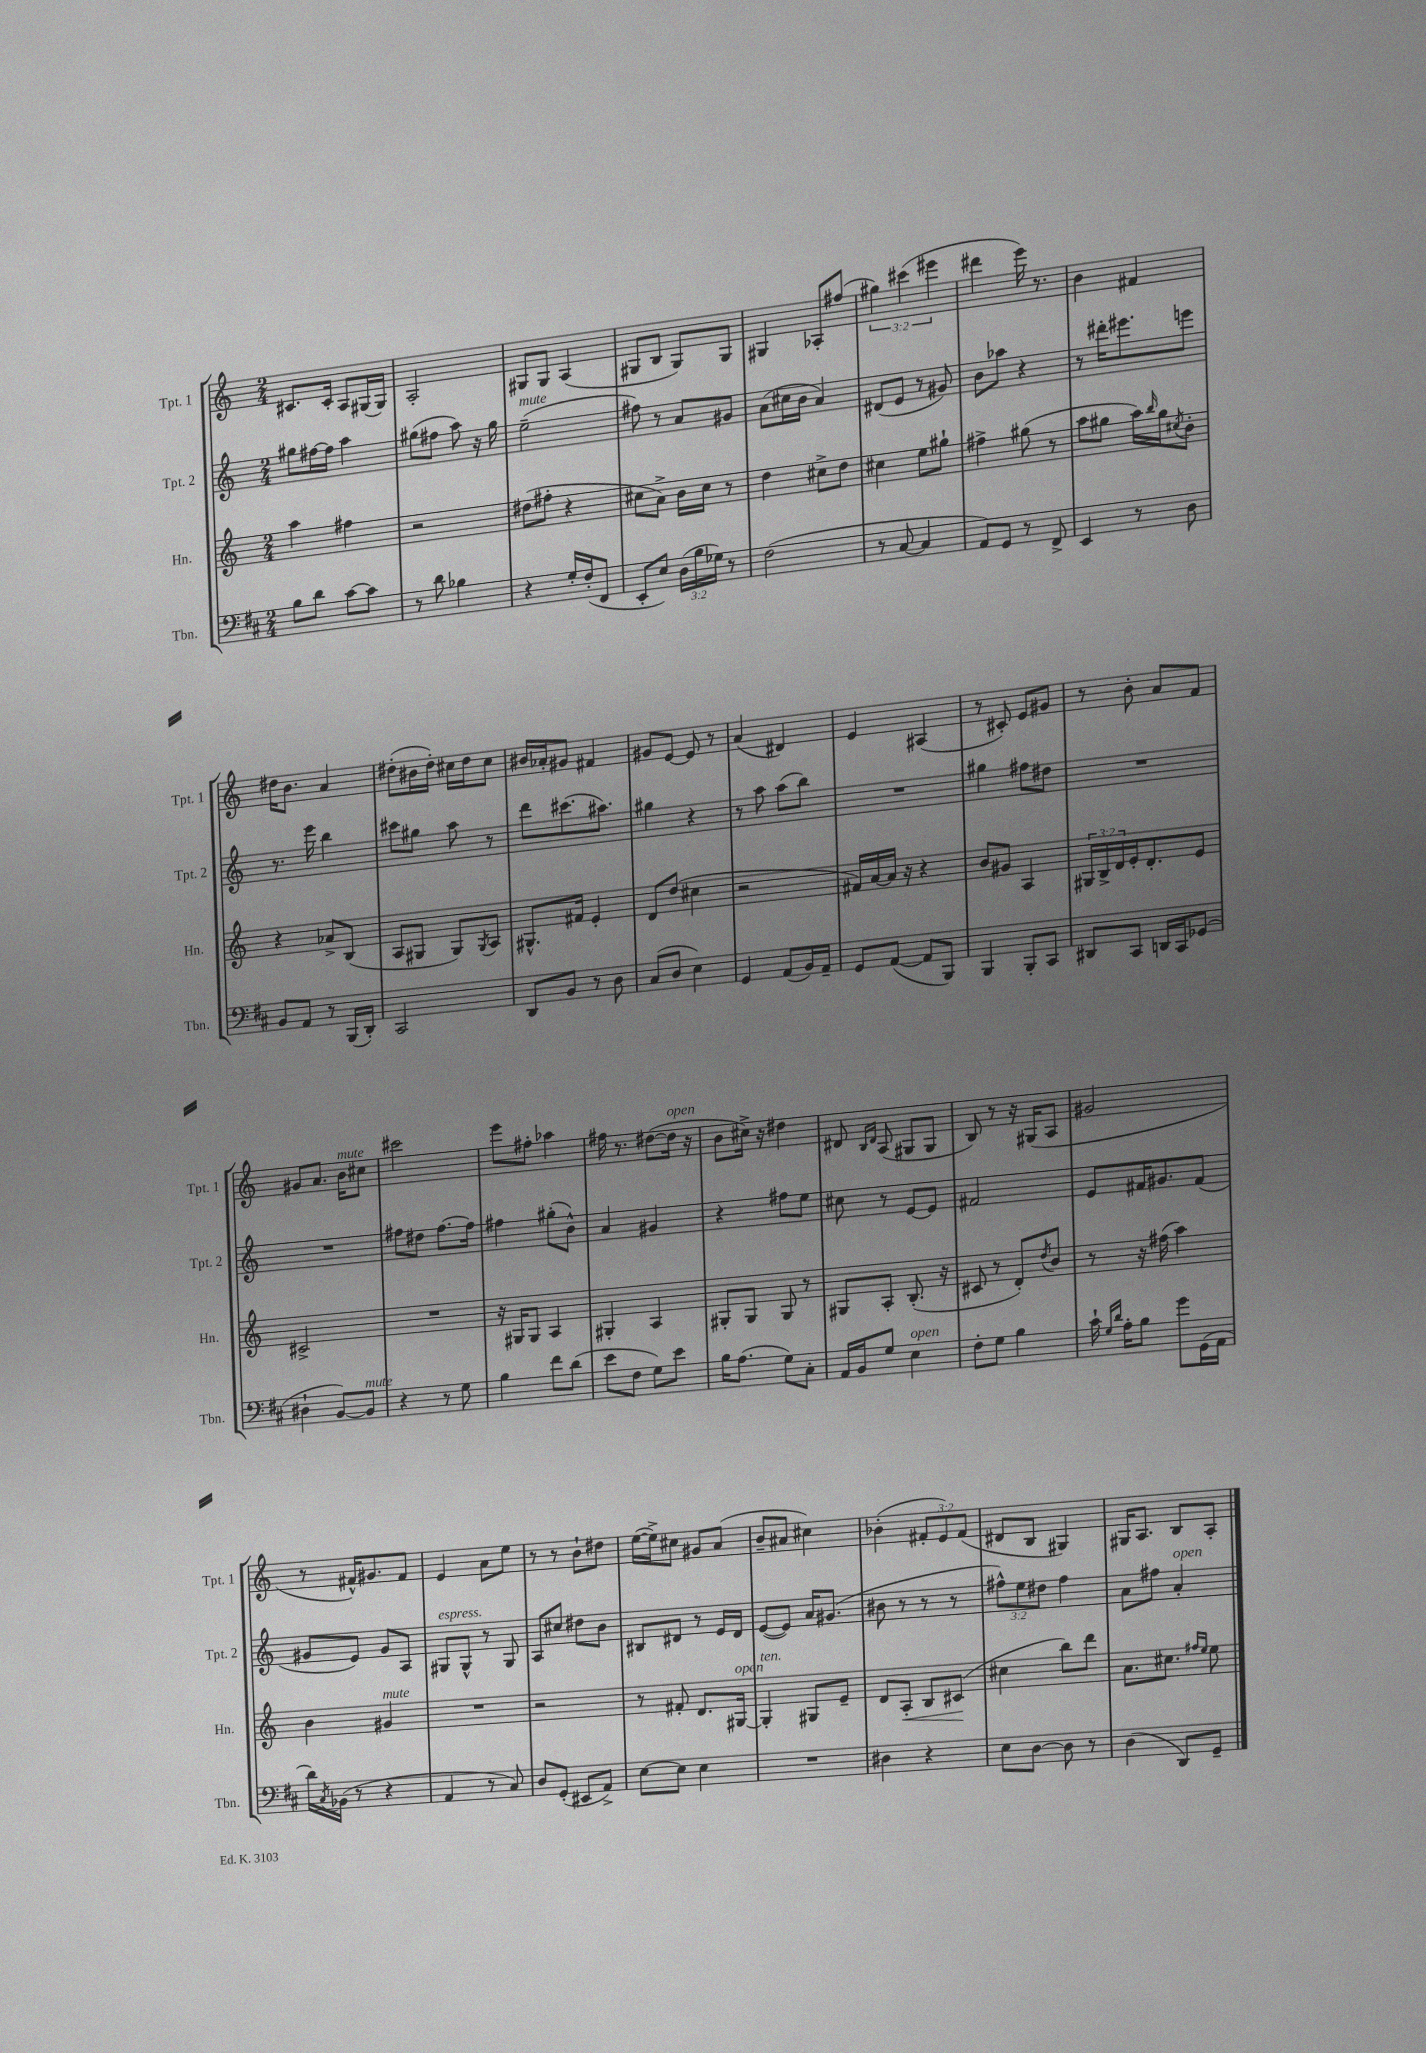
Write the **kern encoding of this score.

**kern	**kern	**dynam	**kern	**kern
*part4	*part3	*part3	*part2	*part1
*staff4	*staff3	*staff3	*staff2	*staff1
*I"Tbn.	*I"Hn.	*	*I"Tpt. 2	*I"Tpt. 1
*I'Tbn.	*I'Hn.	*	*I'Tpt. 2	*I'Tpt. 1
*clefF4	*clefG2	*	*clefG2	*clefG2
*k[f#c#]	*k[]	*	*k[]	*k[]
*M2/4	*M2/4	*	*M2/4	*M2/4
=5	=5	=5	=5	=5
8B\L	4aa\	.	8gg#X\L	8.c#X/L
8d\J	.	.	[16ff#X\L	.
.	.	.	16ff#\JJ]	16c#'/Jk
[8c#\L	4ff#X\	.	4aa\	8A/L
8c#\J]	.	.	.	(16G#X/L
.	.	.	.	16G#/JJ)
=6	=6	=6	=6	=6
8r	2r	.	(8gg#X\L	2A'/
8d\	.	.	8ff#X\J	.
4B-X\	.	.	8aa\)	.
.	.	.	16r	.
.	.	.	16gg#\	.
=7	=7	=7	=7	=7
!	!	!	!LO:TX:a:i:t=mute	!
4r	(8dd#X\L	.	(2ee~\	8G#X/L
.	8ff#X'\J	.	.	8G#/J
16G'/LL	4r	.	.	(4A/
(16F#'/J	.	.	.	.
8FF#/J	.	.	.	.
=8	=8	=8	=8	=8
8EE'/L	8cc#X\L	.	8ff#X\)	8G#X/L
8E/J)	8a^\J)	.	8r	8B/J
(24D\LL	16b\LL	.	8a/L	8G#/L)
24B\	.	.	.	.
.	16cc#\JJ	.	.	.
24G-X\JJ)	.	.	.	.
8r	8r	.	8g#X/J	8G#/J
=9	=9	=9	=9	=9
(2F#\	4dd\	.	(8a\L	4G#X/
.	.	.	16cc#X\L	.
.	.	.	16b\JJ	.
.	8cc#X^\L	.	4a/)	8A-X'/L
.	8dd\J	.	.	(8ff#X/J
=10	=10	=10	=10	=10
8r	4cc#X\	.	(8d#X/L	6gg#X\)
[8C#/	.	.	8e/J	.
.	.	.	.	(6ccc#X\
4C#/]	8ee\L	.	8r	.
.	.	.	.	6eee#X\
.	8gg#X`\J	.	8g#X/)	.
=11	=11	=11	=11	=11
8AA/L)	4ff#X^\	.	8b\L	4ddd#X\
8GG/J	.	.	8aa-X\J	.
8r	(8gg#X\	.	4r	16eee\)
.	.	.	.	8.r
8FF#^/	8r	.	.	.
=12	=12	=12	=12	=12
4EE/	8aa\L	.	8r	4b\
.	8gg#X\J	.	16ddd#X'\KL	.
.	.	.	8.eee#X\	.
8r	16aa\LL)	.	.	4f#X/
.	16qqbb/	.	.	.
.	16gg#\J	.	.	.
.	8qcc#X/	.	.	.
8D\	8b'\J	.	8eeen\J	.
!!LO:LB:g=z
=13	=13	=13	=13	=13
8BB/L	4r	.	8.r	16dd#X\KL
.	.	.	.	8.b\J
8AA/J	.	.	.	.
.	.	.	16eee\	.
8r	8a-X^/L	.	4bb\	4a/
(16BBB/LL	(8B/J	.	.	.
16DD'/JJ)	.	.	.	.
=14	=14	=14	=14	=14
2CC#/	8A/L	.	8ccc#X\L	(8dd#X'\L
.	8G#X/J	.	8gg#X\J	16b#X\L
.	.	.	.	16dd#'\JJ)
.	8G#/L)	.	8aa\	16cc#X\LL
.	.	.	.	16dd#\J
.	8qG#/	.	.	.
.	8A/J	.	8r	8cc#\J
=15	=15	=15	=15	=15
8DD/L	8.G#X^^/L	.	8ddd\L	16b#X/LL
.	.	.	.	16a-X'/J
8BB/J	.	.	(8.ccc#X\	8g#X/J
.	16f#X/Jk	.	.	.
8r	4e'/	.	.	4f#X/
.	.	.	8.aa#X\J)	.
8D\	.	.	.	.
=16	=16	=16	=16	=16
(8C#/L	8d/L	.	4gg#X\	8g#X/L
8D/J	(8dd/J	.	.	[8e/J
4E\)	4cc#X\	.	4r	8e/]
.	.	.	.	8r
=17	=17	=17	=17	=17
4GG/	2r	.	8r	(4a/
.	.	.	8aa\	.
(8AA/L	.	.	(8aa\L	4d#X/)
16BB/L)	.	.	8bb\J)	.
16AA~/JJ	.	.	.	.
=18	=18	=18	=18	=18
8GG/L	16f#X/LL)	.	2r	4e/
.	[16a/	.	.	.
([8AA/J	16a/JJ]	.	.	.
.	16r	.	.	.
8AA/L]	4r	.	.	(4A#X/
8BBB/J)	.	.	.	.
=19	=19	=19	=19	=19
4BBB/	8b/L	.	4gg#X\	8r
.	8g#X/J	.	.	8c#X'/)
8BBB'/L	4A/	.	8ff#X\L	8e/L
8CC#/J	.	.	8dd#X\J	8g#X/J
=20	=20	=20	=20	=20
8DD#X/L	24G#X/LL	.	2r	8r
.	24B^/	.	.	.
.	24d/	.	.	.
8CC#/J	16e'/J	.	.	8b'\
.	8.d'/	.	.	.
16DDn/LL	.	.	.	8a/L
16CC#/J	.	.	.	.
(8GG-X/J	8e/J	.	.	8f/J
!!LO:LB:g=z
=21	=21	=21	=21	=21
4D#X`\	2c#X^/	.	2r	8g#X/L
.	.	.	.	8.a/J
[8BB/L)	.	.	.	.
!	!	!	!	!LO:TX:a:i:t=mute
.	.	.	.	16b\KL
!LO:TX:a:i:t=mute	!	!	!	!
8BB/J]	.	.	.	8cc#X\J
=22	=22	=22	=22	=22
4r	2r	.	8ff#X\L	2ccc#X\
.	.	.	8dd#X\J	.
8r	.	.	[8.ff#\L	.
8G\	.	.	.	.
.	.	.	16ff#\Jk]	.
=23	=23	=23	=23	=23
4B\	16r	.	4ff#X\	8eee\L
.	16G#X/KL	.	.	.
.	8G#/J	.	.	8ff#X'\J
8f#\L	4A/	.	(8gg#X'\L	4aa-X\
(8d\J	.	.	8b^^\J)	.
=24	=24	=24	=24	=24
8e\L	4G#X'/	.	4a/	16ff#X\
.	.	.	.	8.r
8F#\J	.	.	.	.
8G\L)	4A/	.	4g#X/	([8dd#X\L
!	!	!	!	!LO:TX:a:i:t=open
8e\J	.	.	.	16dd#\Jk]
.	.	.	.	16r
=25	=25	=25	=25	=25
16B\KL	8G#X'/L	.	4r	8b\L
(8.A\J	.	.	.	.
.	8G#/J	.	.	16cc#X^\Jk)
.	.	.	.	16r
8G\L)	8G#/	.	8ff#X\L	4dd#X\
8C#'\J	8r	.	8ee\J	.
=26	=26	=26	=26	=26
16AA/LL	8G#X/L	.	8cc#X\	8d#X/
16BB/J	.	.	.	.
.	.	.	.	16qqB/LL
.	.	.	.	16qqd#/JJ
8G/J	8A'/J	.	8r	(8A/
!LO:TX:a:i:t=open	!	!	!	!
4E\	(8.B'/	.	[8e/L	8G#X/L
.	.	.	8e/J]	8G#/J
.	16r	.	.	.
=27	=27	=27	=27	=27
8F#'\L	8c#X/	.	2f#X/	8B/)
8G\J	8r	.	.	8r
4B\	8d'/L)	.	.	16r
.	.	.	.	(16G#X/KL
.	8qdd/	.	.	.
.	8b/J	.	.	8A/J
=28	=28	=28	=28	=28
16c#`\	8r	.	8e/L	2g#X/
16qqG/LL	.	.	.	.
16qqd/JJ	.	.	.	.
16A'\KL	.	.	.	.
8B\J	16r	.	16f#X/K	.
.	(16ff#X\	.	8.g#X/	.
8g\L	4aa\)	.	.	.
(16GG\L	.	.	(8f#/J	.
16AA\JJ	.	.	.	.
!!LO:LB:g=z
=29	=29	=29	=29	=29
16d\LL)	4b\	.	8g#X/L	8r
8qC#/	.	.	.	.
(16BB-X\JJ	.	.	.	.
8r	.	.	8e/J)	16f#X^^/KL)
.	.	.	.	8.g#X/
!	!LO:TX:a:i:t=mute	!	!	!
4r	4g#X/	.	8g#/L	.
.	.	.	8A/J	8f#/J
=30	=30	=30	=30	=30
!	!	!	!LO:TX:a:i:t=espress.	!
4AA/	2r	.	8G#X/L	4e/
.	.	.	8G#^^/J	.
8r	.	.	8r	8a\L
8C#/)	.	.	8G#/	8ee\J
=31	=31	=31	=31	=31
8D/L	2r	.	8A/L	8r
(8GG'/J	.	.	8cc#X/J	8r
8EE#X/L	.	.	8dd#X\L	8b`\L
8AA^/J)	.	.	8b\J	8dd#X\J
=32	=32	=32	=32	=32
[8E\L	8r	.	8B#X/L	([16ee\LL
.	.	.	.	16ee^\J])
8E\J]	8f#X'/	.	8d#X/J	8cc#X\J
4E\	8.d/L	.	8r	8g#X/L
.	.	.	16e/LL	(8a/J
!	!LO:TX:a:i:t=open	!	!	!
.	[16G#X/Jk	.	16d#/JJ	.
=33	=33	=33	=33	=33
!	!LO:TX:a:i:t=ten.	!	!	!
2r	4G#'/]	.	([8e/L	8b~/L
.	.	.	8e/J])	8a#X/J
.	8G#X/L	.	16a/KL	4cc#X\)
.	.	.	(8.g#X/J	.
.	8e~/J	.	.	.
=34	=34	=34	=34	=34
4D#X\	8d/L	.	8b#X\	(4b-X'\
!	!	!LO:HP:b	!	!
.	8A'/J	<	8r	.
4r	8B/L	.	8r	12f#X'/L
.	.	.	.	12e/)
.	(8c#X/J	.	8r	.
.	.	.	.	(12f#/J
.	.	[	.	.
=35	=35	=35	=35	=35
8E\L	4cc#X\	.	12ff#X^^\L)	8d#X/L
.	.	.	12ee\	.
[8D\J	.	.	.	8B/J
.	.	.	12dd#X\J	.
8D\]	8bb\L)	.	4ff#\	4G#X/)
8r	8ddd\J	.	.	.
=36	=36	=36	=36	=36
(4D\	8.a\L	.	8a\L	16G#X/KL
.	.	.	.	8.A/J
.	.	.	8ff#X\J	.
.	8.cc#X\J	.	.	.
!	!	!	!LO:TX:a:i:t=open	!
8DD/L)	.	.	4a'/	8B/L
.	16qqff#X/LL	.	.	.
.	16qqee/JJ	.	.	.
8GG~/J	8ee\	.	.	8A'/J
==	==	==	==	==
*-	*-	*-	*-	*-
